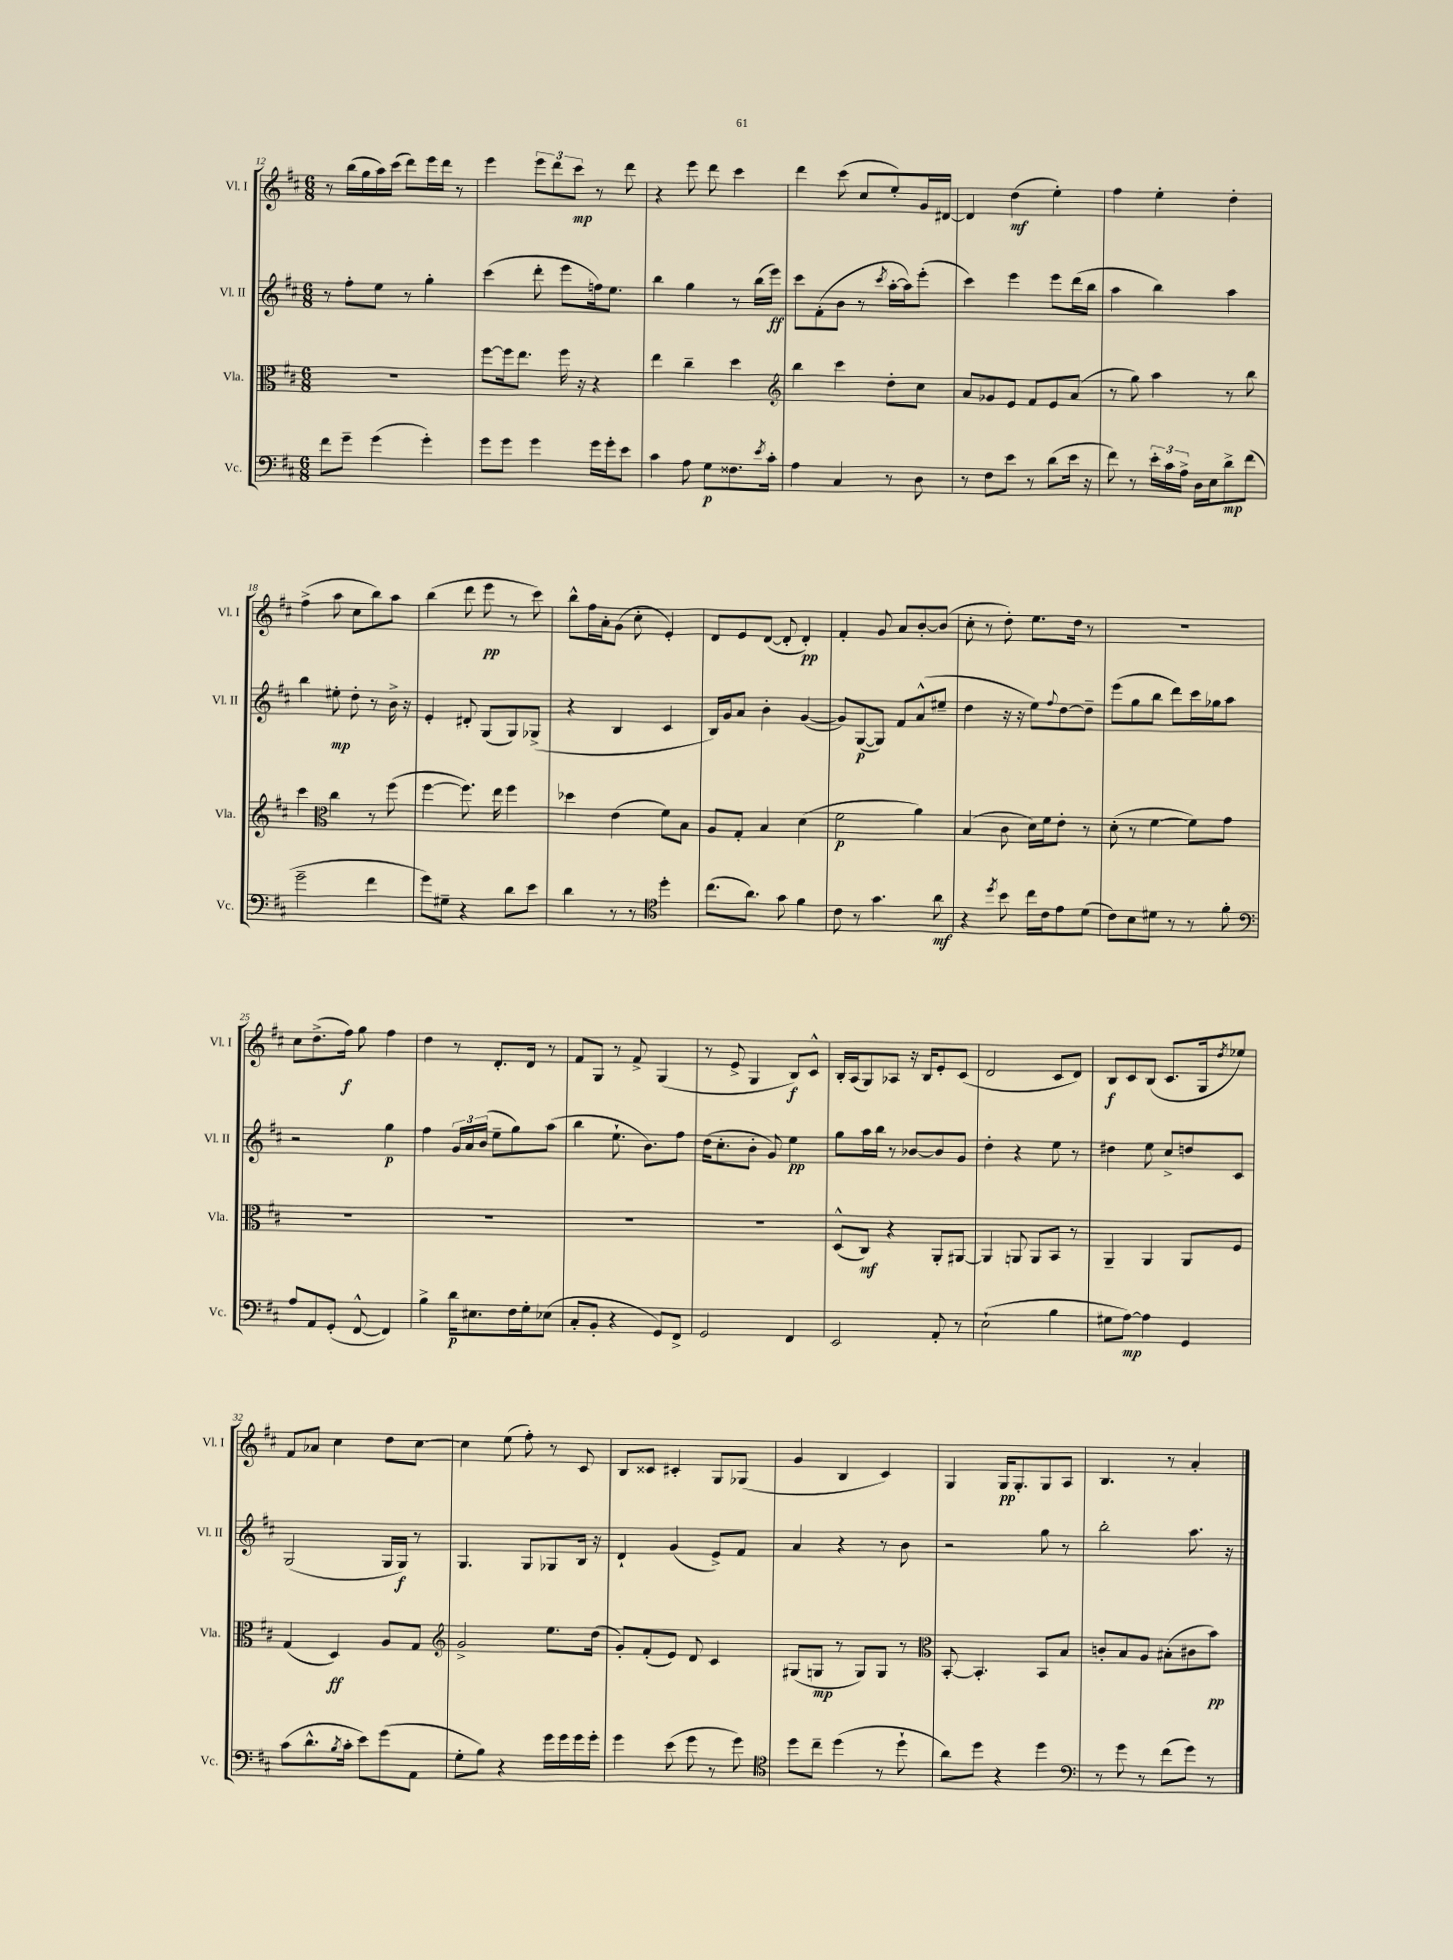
<<
\new StaffGroup <<
\new Staff = "s0" \with { instrumentName = "Vl. I" shortInstrumentName = "Vl. I" } {
    \clef treble \key d \major \numericTimeSignature \time 6/8
    r8 b''16( g''16 a''16) cis'''16( d'''8) e'''16 d'''16 r8 |
    e'''4 \tuplet 3/2 { e'''8 d'''8 cis'''8\mp } r8 d'''8 |
    r4 e'''8 d'''8 cis'''4 |
    d'''4 cis'''8( cis''8 e''8-.) g'16 dis'16~ |
    dis'4 d''4\mf( e''4-.) |
    fis''4 e''4-. d''4-. |
    fis''4->( a''8 cis''8 b''8) a''8 |
    b''4( d'''8 e'''8\pp r8 cis'''8) |
    b''8-^ fis''16 a'16-. g'8( cis''8-. e'4-.) |
    d'8 e'8 d'8~( d'8-. d'4-.\pp) |
    fis'4-. g'8 a'8 b'8~-. b'8( |
    cis''8-. r8 d''8-.) e''8. d''16 r8 |
    R2. |
    cis''8 d''8.->( fis''16\f) g''8 fis''4 |
    d''4 r8 d'8.-. d'16 r8 |
    fis'8 g8 r8 fis'8-> g4( |
    r8 e'8-> g4 b8\f) cis'8-^ |
    b16-. a16( g8) aes8 r16 b16 e'8-. cis'8( |
    d'2 cis'8 d'8) |
    b8\f cis'8 b8( cis'8. g16 \acciaccatura { d''8 } ees''8) |
    fis'8 aes'8 cis''4 d''8 cis''8~ |
    cis''4 e''8( fis''8-.) r8 cis'8 |
    b8 cisis'8 cis'4-. g8 ges8( |
    g'4 b4 cis'4) |
    g4 g16\pp g8.-. g8 a8 |
    b4. r8 a'4-. \bar "|." |
}
\new Staff = "s1" \with { instrumentName = "Vl. II" shortInstrumentName = "Vl. II" } {
    \clef treble \key d \major \numericTimeSignature \time 6/8
    r8 fis''8-. e''8 r8 g''4-. |
    cis'''4( d'''8-. e'''8 f''16) e''8. |
    b''4 g''4 r8 b''16( e'''16\ff) |
    cis'''8 fis'8-.( b'8 r8 \acciaccatura { cis'''8 } a''16~-. a''16) e'''8-.( |
    cis'''4) e'''4 e'''8 d'''16( b''16 |
    a''4 b''4) a''4 |
    b''4 eis''8-.\mp d''8-. r8 b'16-> r16 |
    e'4-. dis'8-. g8( g8) ges8->( |
    r4 b4 cis'4 |
    b16) g'16 a'8 b'4-. g'4~( |
    g'8) g8~\p( g8) fis'8 a'8-^( eis''8-- |
    d''4 r16 r16 e''8) \appoggiatura { fis''8 } d''8~ d''8-- |
    e'''8( g''8 b''8 d'''8) cis'''16 ges''16 a''8 |
    r2 g''4\p |
    fis''4 \tuplet 3/2 { g'16 a'16 b'16( } e''8-- g''8) a''8( |
    b''4 e''8.-! b'8.) fis''8 |
    d''16( cis''8.-. b'8-. g'8) e''4\pp |
    g''8 a''16 b''16 r8 bes'8~ bes'8 g'8 |
    d''4-. r4 e''8 r8 |
    dis''4 e''8 cis''8-> d''8 cis'8 |
    g2( g16 g16\f) r8 |
    g4. g8 ges8 b16 r16 |
    d'4-! g'4( e'8->) fis'8 |
    a'4 r4 r8 b'8 |
    r2 g''8 r8 |
    b''2-. a''8. r16 \bar "|." |
}
\new Staff = "s2" \with { instrumentName = "Vla." shortInstrumentName = "Vla." } {
    \clef alto \key d \major \numericTimeSignature \time 6/8
    R2. |
    fis''8~ fis''16 e''8. fis''16 r16 r4 |
    e''4 cis''4-- d''4 |
    \clef treble b''4 cis'''4 d''8-. cis''8 |
    a'8 ges'8 e'8 fis'8 e'8 a'8( |
    r8 g''8) a''4 r8 b''8 |
    cis'''4 \clef alto cis''4 r8 fis''8( |
    fis''4~ fis''8.) e''16 fis''4 |
    des''4 e'4( fis'8) b8 |
    a8 g8-. b4 d'4( |
    fis'2\p a'4) |
    b4( cis'8 d'16) fis'16 e'8-. r8 |
    d'8-.( r8 fis'4~ fis'8) g'8 |
    R2. |
    R2. |
    R2. |
    R2. |
    d8-^( cis8\mf) r4 a,8-. ais,8~ |
    ais,4 a,8 a,8 b,8 r8 |
    a,4-- a,4 a,8 fis8 |
    g4( d4\ff) a8 g8 |
    \clef treble g'2-> e''8. d''16( |
    g'8-.) fis'8-.( e'8) d'8 cis'4 |
    gis8( g8\mp r8 g8) g8 r8 |
    \clef alto b,8~-. b,4.-. b,8 b8 |
    c'8-. b8 a8 bis8-.( cis'8 b'8\pp) \bar "|." |
}
\new Staff = "s3" \with { instrumentName = "Vc." shortInstrumentName = "Vc." } {
    \clef bass \key d \major \numericTimeSignature \time 6/8
    fis'8 g'8-- g'4( g'4-.) |
    g'8 g'8 g'4 g'16 g'16-. e'8 |
    cis'4 a8 g8\p fisis8. \acciaccatura { e'8 } cis'16-. |
    a4 cis4 r8 d8 |
    r8 fis8 e'8 r8 d'8( e'16 r16 |
    fis'8) r8 \tuplet 3/2 { e'16-. cis'16 a16-> } d16 e16 d'8->\mp fis'8( |
    g'2-- fis'4 |
    g'8) gis8-- r4 d'8 e'8 |
    d'4 r8 r8 \clef tenor d''4-. |
    cis''8.( a'8.) g'8 fis'4 |
    cis'8 r8 g'4. a'8\mf |
    r4 \acciaccatura { d''8 } b'8 cis''16 cis'16 e'8 d'8( |
    cis'8) b8 dis'8 r8 r8 fis'8-. |
    \clef bass a8 a,8 g,8-.( fis,8~-^ fis,4) |
    b4-> d'16\p eis8. fis16 g16-. ees8( |
    cis8-. b,8-. r4 g,8) fis,8-> |
    g,2 fis,4 |
    e,2 a,8-. r8 |
    e2-!( b4 |
    gis8 a8~\mp) a4 g,4 |
    cis'8( d'8.-^ \acciaccatura { b8 } cis'16-. e'8) g'8( a,8 |
    g8-. b8) r4 g'16 g'16 g'16 g'16-. |
    g'4 e'8( g'8 r8 g'8) |
    \clef tenor d''8 cis''8-- d''4( r8 d''8-! |
    a'8) d''8 r4 d''4 |
    \clef bass r8 g'8 r8 fis'8( g'8) r8 \bar "|." |
}
>>
>>
\layout { \context { \Score currentBarNumber = #12 } }
